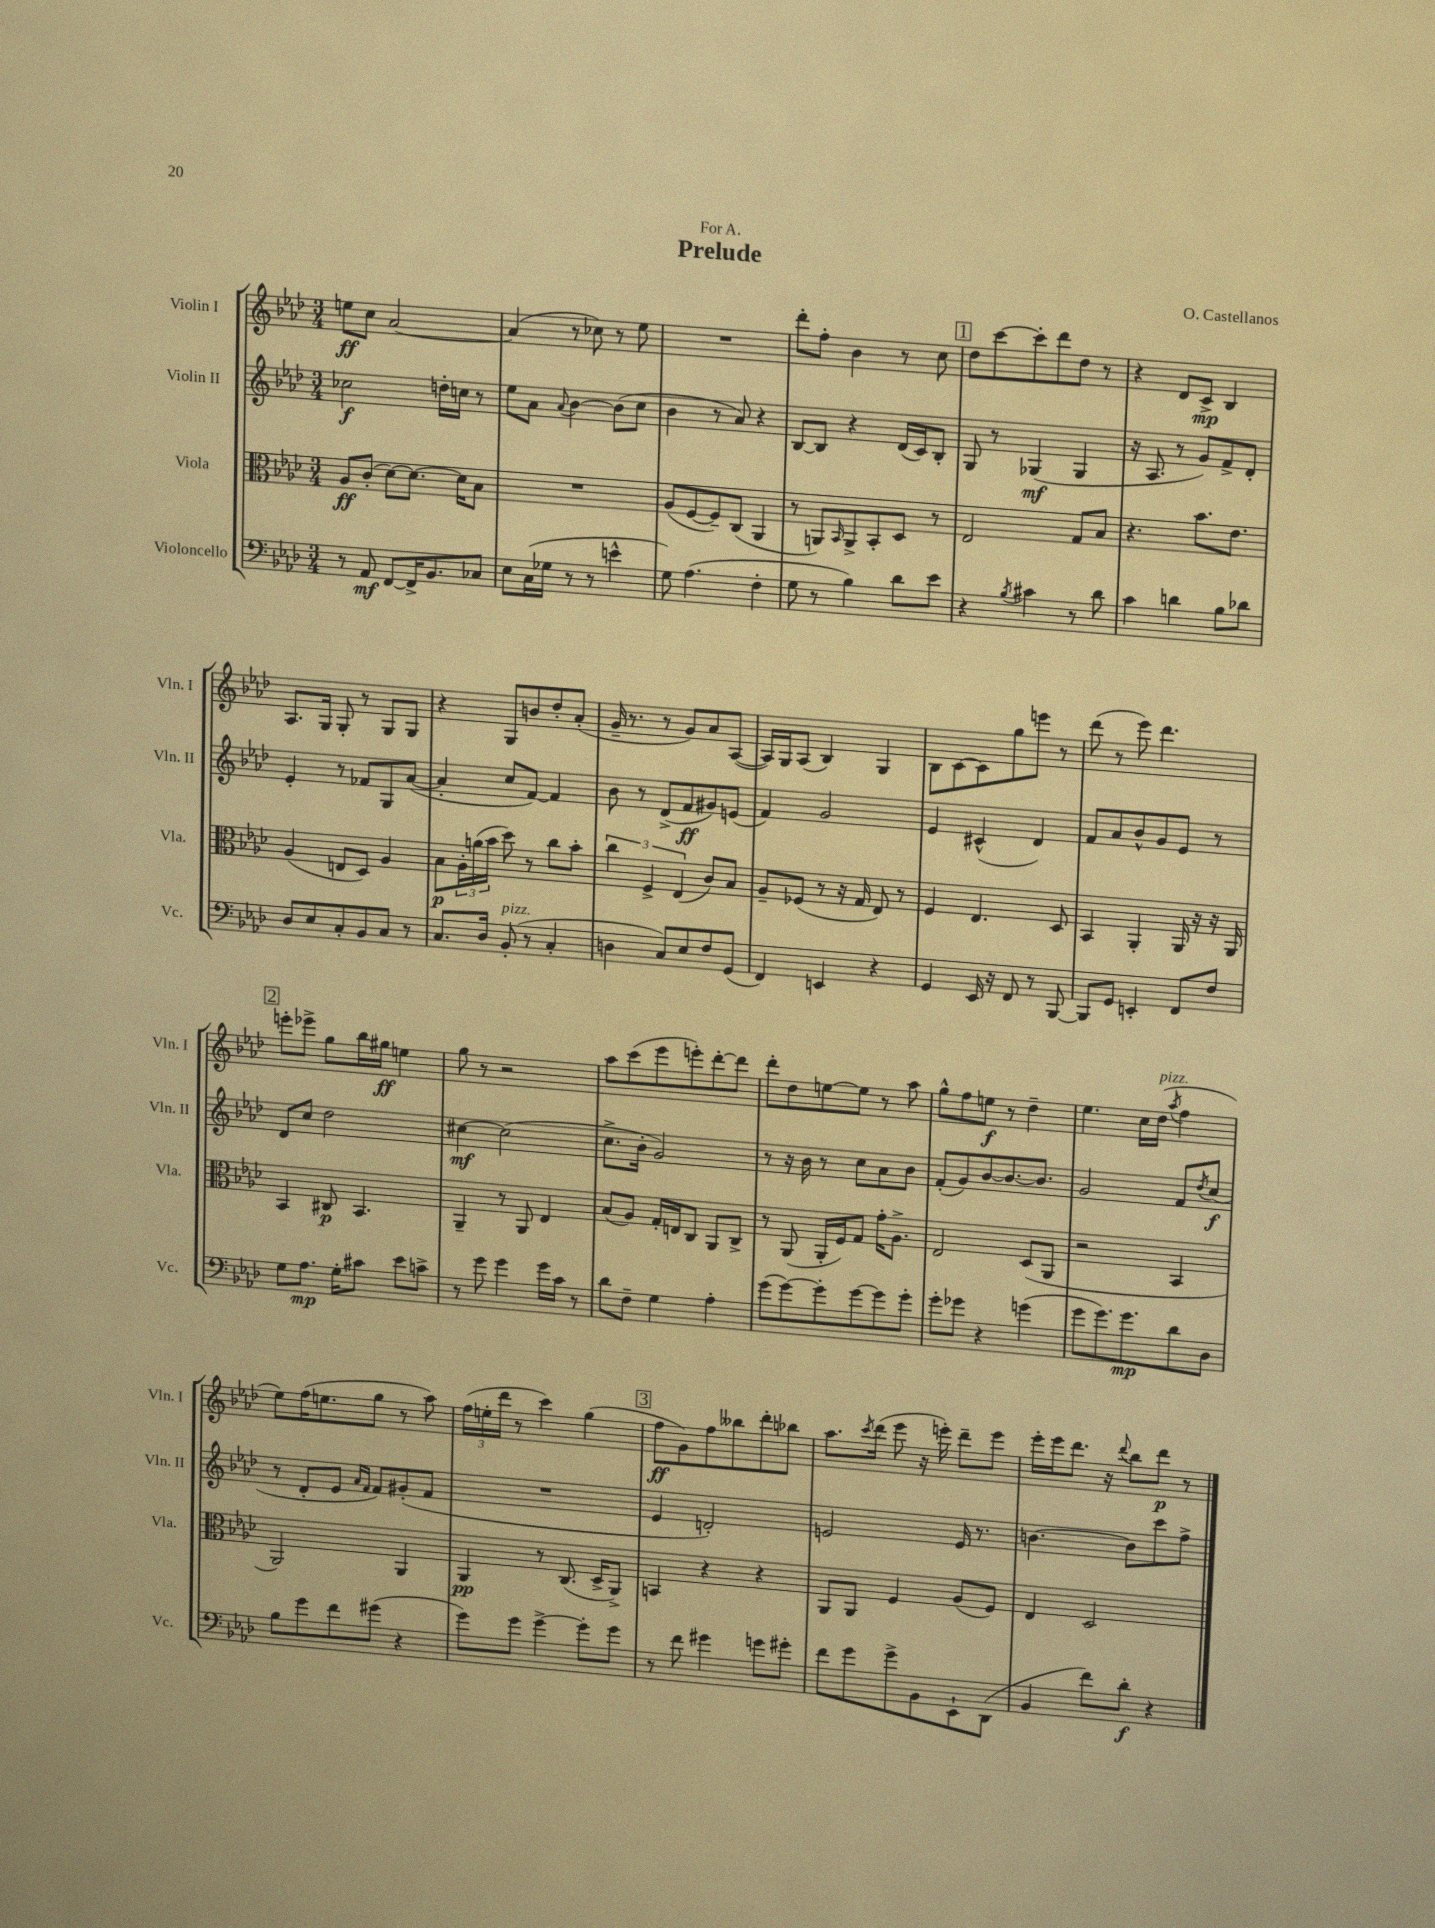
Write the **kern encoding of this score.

**kern	**dynam	**kern	**dynam	**kern	**dynam	**kern	**dynam
*part4	*part4	*part3	*part3	*part2	*part2	*part1	*part1
*staff4	*staff4	*staff3	*staff3	*staff2	*staff2	*staff1	*staff1
*I"Violoncello	*	*I"Viola	*	*I"Violin II	*	*I"Violin I	*
*I'Vc.	*	*I'Vla.	*	*I'Vln. II	*	*I'Vln. I	*
*clefF4	*	*clefC3	*	*clefG2	*	*clefG2	*
*k[b-e-a-d-]	*	*k[b-e-a-d-]	*	*k[b-e-a-d-]	*	*k[b-e-a-d-]	*
*M3/4	*	*M3/4	*	*M3/4	*	*M3/4	*
=1	=1	=1	=1	=1	=1	=1	=1
8r	.	8A-/L	ff	2cc-X\	f	8een\L	ff
8AA-/	mf	(8c'/J	.	.	.	8cc\J	.
[8FF/L	.	[8d-\L)	.	.	.	[2a-/	.
16FF^/K]	.	8.d-\J_	.	.	.	.	.
8.BB-/	.	.	.	.	.	.	.
.	.	.	.	16ddn'\LL	.	.	.
.	.	16d-\KL]	.	16ccn\JJ	.	.	.
8C-X/J	.	8B-\J	.	8r	.	.	.
=2	=2	=2	=2	=2	=2	=2	=2
8E-\L	.	2.r	.	8ee-\L	.	(4a-/]	.
(16C\L	.	.	.	8a-\J	.	.	.
16G-X\JJ	.	.	.	.	.	.	.
.	.	.	.	8qqa-/	.	.	.
8r	.	.	.	[4b-\	.	8r	.
8r	.	.	.	.	.	8cc-X\)	.
4en^^\	.	.	.	(8b-\L]	.	8r	.
.	.	.	.	8cc\J	.	8ee-\	.
=3	=3	=3	=3	=3	=3	=3	=3
8G\)	.	(8A-/L	.	4b-\	.	2.r	.
(4.A-\	.	[8F/	.	.	.	.	.
.	.	8F~/])	.	8r	.	.	.
.	.	(8C/J	.	8a-/)	.	.	.
4F'\	.	4AA-/	.	4r	.	.	.
=4	=4	=4	=4	=4	=4	=4	=4
8G\	.	8r	.	[8B-/L	.	8ddd-'\L	.
8r	.	8AAn/L)	.	8B-/J]	.	8ff'\J	.
.	.	16qqBB-/	.	.	.	.	.
4B-\)	.	8AA^/	.	4r	.	4b-\	.
.	.	8BB-'/	.	.	.	.	.
8d-\L	.	8D-/J	.	(16d-/LL	.	8r	.
.	.	.	.	16c/J)	.	.	.
8e-\J	.	8r	.	8B-'/J	.	8cc\	.
!!LO:REH:place=s1:t=1
=5	=5	=5	=5	=5	=5	=5	=5
4r	.	2E-/	.	8G/	.	8dd-\L	.
.	.	.	.	8r	.	[8ccc\	.
8qB-/	.	.	.	.	.	.	.
4c#X\	.	.	.	(4G-X/	mf	8ccc'\]	.
.	.	.	.	.	.	8ddd-\	.
8r	.	8G/L	.	4G-/	.	8dd-\J	.
8d-\	.	8B-/J	.	.	.	8r	.
=6	=6	=6	=6	=6	=6	=6	=6
4c\	.	4.r	.	16r	.	4r	.
.	.	.	.	8.A-/	.	.	.
4dn\	.	.	.	8r	.	8d-/L	.
.	.	8.b-\L	.	8g/L)	.	8c^/J	mp
8B-\L	.	.	.	8f^/	.	4B-/	.
.	.	8.e-\J	.	.	.	.	.
8d-X\J	.	.	.	8d-'/J	.	.	.
!!LO:LB:g=z
=7	=7	=7	=7	=7	=7	=7	=7
8D-/L	.	(4A-/	.	4e-'/	.	8.A-/L	.
8E-/	.	.	.	.	.	.	.
.	.	.	.	.	.	16G/Jk	.
8C'/	.	8En/L	.	8r	.	8G'/	.
8BB-/	.	8D-/J)	.	8f-X/L	.	8r	.
8C/J	.	4A-/	.	8G/	.	8G/L	.
8r	.	.	.	([8a-/J	.	8G/J	.
=8	=8	=8	=8	=8	=8	=8	=8
8.C/L	.	8B-\L	p	4a-'/]	.	4r	.
.	.	24A-'\L	.	.	.	.	.
.	.	(24an\	.	.	.	.	.
16D-/Jk	.	.	.	.	.	.	.
.	.	24b-\JJ	.	.	.	.	.
!LO:TX:a:i:t=pizz.	!	!	!	!	!	!	!
(8BB-'/	.	8dd-\)	.	8cc/L	.	8G/L	.
8r	.	8r	.	[8f/J)	.	8bn/	.
4C'/	.	8cc\L	.	4f/]	.	8dd-'/	.
.	.	8b-'\J	.	.	.	(8a-'/J	.
=9	=9	=9	=9	=9	=9	=9	=9
4Dn\	.	6cc\	.	8b-\	.	16g~/	.
.	.	.	.	.	.	8.r	.
.	.	.	.	8r	.	.	.
.	.	6F^/	.	.	.	.	.
8C/L)	.	.	.	(8d-^/L	.	8r	.
.	.	(6E-/	.	.	.	.	.
8E-/	.	.	.	8f/	ff	8g/L)	.
8F/	.	8c/L)	.	8g#X/)	.	8a-/	.
(8GG/J	.	8B-/J	.	(8en/J	.	([8A-/J	.
=10	=10	=10	=10	=10	=10	=10	=10
4FF/)	.	8A-~/L	.	4f/)	.	16A-/LL])	.
.	.	.	.	.	.	16G/J	.
.	.	(8F-X/J	.	.	.	(8A-/J	.
4EEn/	.	8r	.	2g/	.	4B-/)	.
.	.	16r	.	.	.	.	.
.	.	16G/	.	.	.	.	.
4r	.	8E-/)	.	.	.	4G/	.
.	.	8r	.	.	.	.	.
=11	=11	=11	=11	=11	=11	=11	=11
4GG/	.	4F/	.	4e-/	.	8B-\L	.
.	.	.	.	.	.	[8c\	.
16EE-/	.	4.E-/	.	(4c#X^^/	.	8c\]	.
16r	.	.	.	.	.	.	.
8FF/	.	.	.	.	.	8gg\	.
8r	.	.	.	4d-/)	.	8eeen\J	.
[8BBB-/	.	8D-/	.	.	.	8r	.
=12	=12	=12	=12	=12	=12	=12	=12
8BBB-/L]	.	4BB-/	.	8f/L	.	(8ddd-\	.
8GG/J	.	.	.	8a-/	.	8r	.
4EEn'/	.	4AA-'/	.	8b-^^/	.	8eee-\)	.
.	.	.	.	8g/	.	4.ddd-\	.
8FF/L	.	16AA-/	.	8e-/J	.	.	.
.	.	16r	.	.	.	.	.
8F/J	.	16r	.	8r	.	.	.
.	.	16AA-/	.	.	.	.	.
!!LO:LB:g=z
!!LO:REH:place=s1:t=2
=13	=13	=13	=13	=13	=13	=13	=13
8G\L	.	4BB-/	.	8d-/L	.	8eeen'\L	.
8.A-\J	mp	.	.	8cc/J	.	8eee-X^\J	.
.	.	8C#X/	p	2dd-\	.	8gg\L	.
16G'\KL	.	.	.	.	.	.	.
8c#X\J	.	4.BB-/	.	.	.	16bb-\L	.
.	.	.	.	.	.	16gg#X\JJ	ff
8e-\L	.	.	.	.	.	4een\	.
8cn^\J	.	.	.	.	.	.	.
=14	=14	=14	=14	=14	=14	=14	=14
8r	.	4AA-~/	.	[4cc#X\	mf	8gg\	.
8g\	.	.	.	.	.	8r	.
4g\	.	8r	.	(2cc#\]	.	2r	.
.	.	8AA-/	.	.	.	.	.
16g\LL	.	4E-/	.	.	.	.	.
16c\JJ	.	.	.	.	.	.	.
8r	.	.	.	.	.	.	.
=15	=15	=15	=15	=15	=15	=15	=15
8d-\L	.	(8B-/L	.	8.cc^\L	.	8aa-\L	.
8F~\J	.	8A-/J)	.	.	.	(8ccc\	.
.	.	.	.	16b-'\Jk	.	.	.
4G\	.	16G'/LL	.	2g/)	.	8eee-\	.
.	.	16En/J	.	.	.	.	.
.	.	8C/J	.	.	.	8eeen'\)	.
4A-'\	.	8AA-/L	.	.	.	[8ddd-'\	.
.	.	8C^/J	.	.	.	8ddd-\J]	.
=16	=16	=16	=16	=16	=16	=16	=16
(8g\L	.	8r	.	8r	.	8ddd-'\L	.
[8g\)	.	(8AA-/	.	16r	.	8dd-\	.
.	.	.	.	16b-\	.	.	.
8g'\]	.	16AA-'/LL	.	8r	.	[8een\	.
.	.	16F/J)	.	.	.	.	.
[8g\	.	8G/J	.	8cc\L	.	8ee\J]	.
8g\]	.	16g'\KL	.	8a-\	.	8r	.
.	.	8.A-^\J	.	.	.	.	.
8g'\J	.	.	.	8b-\J	.	8aa-\	.
=17	=17	=17	=17	=17	=17	=17	=17
8g'\L	.	2E-/	.	(8f'/L	.	8gg^^\L	.
8g-X\J	.	.	.	8g/)	.	8ff\	.
4r	.	.	.	[8b-/	.	8een\J	f
.	.	.	.	8.b-/_	.	8r	.
(4gn\	.	(8D-/L	.	.	.	4dd-~\	.
.	.	.	.	8.b-/J]	.	.	.
.	.	8AA-/J	.	.	.	.	.
=18	=18	=18	=18	=18	=18	=18	=18
8g\L	.	2r	.	2g/	.	4.ee-\	.
8.g\)	.	.	.	.	.	.	.
8.g\	mp	.	.	.	.	.	.
.	.	.	.	.	.	16cc\LL	.
!	!	!	!	!	!	!LO:TX:a:i:t=pizz.	!
.	.	.	.	.	.	(16dd-\JJ	.
.	.	.	.	.	.	8qaa-/	.
8d-\	.	4BB-/	.	8f/L	.	4ff\	.
.	.	.	.	8qdd-/	.	.	.
8D-\J	.	.	.	(8cc/J	f	.	.
!!LO:LB:g=z
=19	=19	=19	=19	=19	=19	=19	=19
8B-\L	.	2AA-/)	.	8r	.	8ee-\L)	.
8g\	.	.	.	8d-'/L	.	(16ff\K	.
.	.	.	.	.	.	8.een\	.
8f\	.	.	.	8e-/J	.	.	.
.	.	.	.	16qqa-/LL	.	.	.
.	.	.	.	16qqf/JJ	.	.	.
(8g#X\J	.	.	.	8f/L)	.	8gg\J	.
4r	.	4AA-/	.	(8g#X'/	.	8r	.
.	.	.	.	8f/J	.	8aa-\)	.
=20	=20	=20	=20	=20	=20	=20	=20
8g\L)	.	4AA-/	pp	2.r	.	(24ff\LL	.
.	.	.	.	.	.	24een'\	.
.	.	.	.	.	.	24ddd-\JJ	.
8g\J	.	.	.	.	.	8r	.
[4g^\	.	8r	.	.	.	4ccc\)	.
.	.	(8.C/	.	.	.	.	.
8g'\L]	.	.	.	.	.	(4gg\	.
.	.	16D-^/KL	.	.	.	.	.
8g\J	.	8AA-^/J)	.	.	.	.	.
!!LO:REH:place=s1:t=3
=21	=21	=21	=21	=21	=21	=21	=21
8r	.	4BBn/	.	4e-/	.	8ff\L	ff
8f\	.	.	.	.	.	8g\)	.
4g#X\	.	4r	.	2dn'/)	.	8ff\	.
.	.	.	.	.	.	8bb--X\	.
8gn\L	.	4r	.	.	.	8ddd-'\	.
8g#X'\J	.	.	.	.	.	8bb-X\J	.
=22	=22	=22	=22	=22	=22	=22	=22
8f\L	.	8AA-/L	.	2en/	.	8.aa-\L	.
8g\	.	8AA-/J	.	.	.	.	.
.	.	.	.	.	.	8qccc/	.
.	.	.	.	.	.	(16ddd-\Jk	.
8g^\	.	4F/	.	.	.	8eee-\	.
8BB-\	.	.	.	.	.	16r	.
.	.	.	.	.	.	16eeen'\)	.
8EE-`\	.	(8A-/L	.	16e/	.	8ddd-~\L	.
.	.	.	.	8.r	.	.	.
(8DD-\J	.	8F/J)	.	.	.	8eee\J	.
=23	=23	=23	=23	=23	=23	=23	=23
4BB-/	.	4E-/	.	[4.bn\	.	16eee-'\LL	.
.	.	.	.	.	.	16eee-\J	.
.	.	.	.	.	.	8.ddd-\J	.
8f\L)	.	2D-/	.	.	.	.	.
.	.	.	.	.	.	16r	.
.	.	.	.	.	.	8qqddd-/	.
8d-'\J	f	.	.	8b\L]	.	8bb-\L	.
4r	.	.	.	8ccc\	.	8ddd-\J	p
.	.	.	.	8ff^\J	.	8r	.
==	==	==	==	==	==	==	==
*-	*-	*-	*-	*-	*-	*-	*-
